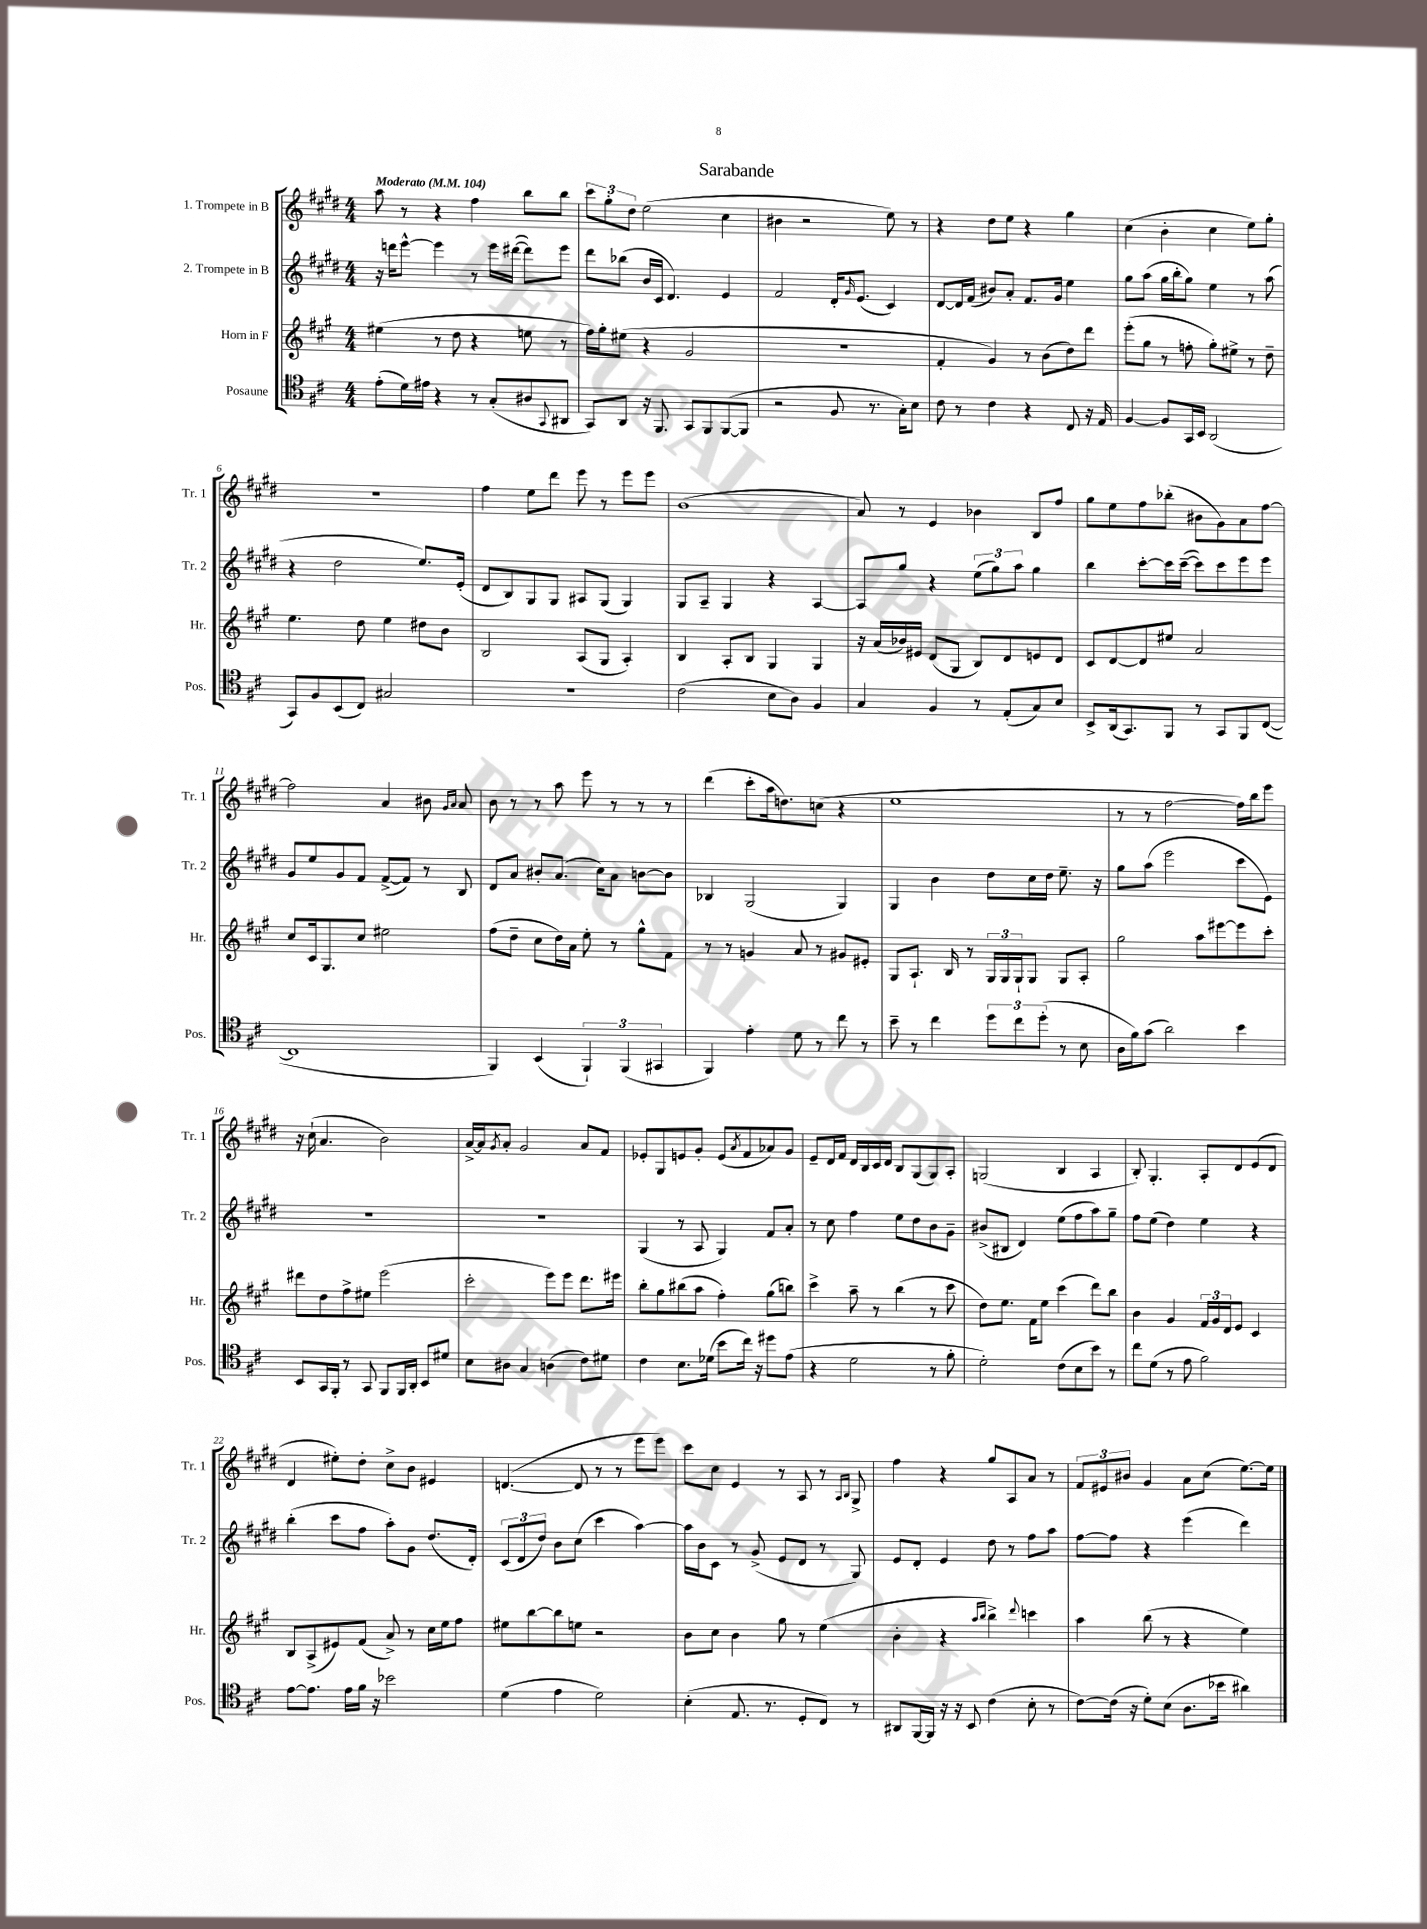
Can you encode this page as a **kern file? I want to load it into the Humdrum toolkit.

**kern	**kern	**kern	**kern
*part4	*part3	*part2	*part1
*staff4	*staff3	*staff2	*staff1
*I"Posaune	*I"Horn in F	*I"2. Trompete in B	*I"1. Trompete in B
*I'Pos.	*I'Hr.	*I'Tr. 2	*I'Tr. 1
*clefC4	*clefG2	*clefG2	*clefG2
*k[f#c#]	*k[f#c#g#]	*k[f#c#g#d#]	*k[f#c#g#d#]
*M4/4	*M4/4	*M4/4	*M4/4
*MM104	*MM104	*MM104	*MM104
=1	=1	=1	=1
!	!	!	!LO:TX:a:B:t=Moderato
(8e'\L	(4ee#X\	16r	8aa\
.	.	16dddn\KL	.
16d\L)	.	[8eee^^\J	8r
16e#X\JJ	.	.	.
4r	8r	4eee\]	4r
.	8dd\	.	.
8r	4r	8r	4ff#\
(8G'/L	.	16eee\LL	.
.	.	([16ddd#X\JJ	.
8A#X/	8een\	8ddd#\L])	8bb\L
8qqGG/	.	.	.
8AA#X/J	8r	8eee\J	8bb\J
=2	=2	=2	=2
8GG/L)	16ff#\LL)	8ddd#\L	12ccc#\L
.	16gg#'\J	.	.
.	.	.	12gg#'\
8AA/J	(8ee#X\J	(8bb-X\J	.
.	.	.	12dd#\J
16r	4r	16b/LL	(2ee\
8.FF#/	.	16c#/JJ	.
.	.	4.d#/)	.
8GG/L	2g#/	.	.
8FF#/	.	.	.
([8FF#/	.	4e/	4cc#\
8FF#/J]	.	.	.
=3	=3	=3	=3
2r	1r	2f#/	4b#X\
.	.	.	2r
8F#/	.	16d#'/KL	.
.	.	16qqg#/	.
.	.	(8.e/J	.
8.r	.	.	.
.	.	4c#/)	8ee\)
16G'\KL)	.	.	.
8B\J	.	.	8r
=4	=4	=4	=4
8c#\	4f#'/	[8d#/L	4r
8r	.	16d#/L]	.
.	.	(16f#/JJ	.
4c#\	4g#/)	8b#X/L)	8dd#\L
.	.	8a'/J	8ee\J
4r	8r	8.f#/L	4r
.	(8b\L	.	.
.	.	16g#/Jk	.
8C#/	8dd\)	4ee\	4gg#\
16r	8ddd\J	.	.
16E/	.	.	.
=5	=5	=5	=5
[4F#/	(8eee'\L	8gg#\L	(4cc#\
.	8gg#\J	(8aa\J	.
8F#/L]	8r	16gg#\LL	4b'\
.	.	16bb'\J	.
16GG/L	8ffn'\	8gg#\J)	.
16BB/JJ	.	.	.
(2AA/	8gg#'\L)	4ee\	4cc#\
.	8ee#X^\J	.	.
.	8r	8r	8ee\L)
.	8dd~\	(8aa\	8gg#'\J
!!LO:LB:g=z
=6	=6	=6	=6
8GG/L)	4.ee\	4r	1r
8F#/	.	.	.
(8BB/	.	2dd#\	.
8C#/J)	8dd\	.	.
2G#X/	4ee\	.	.
.	8dd#X\L	8.ee/L)	.
.	8b\J	.	.
.	.	(16e'/Jk	.
=7	=7	=7	=7
1r	2B/	8d#/L	4ff#\
.	.	8B/)	.
.	.	8G#/	8ee\L
.	.	8G#/J	8ddd#\J
.	(8A/L	8A#X/L	8eee\
.	8G#/J	(8G#/J	8r
.	4A'/)	4G#/)	8eee\L
.	.	.	8eee\J
=8	=8	=8	=8
(2c#\	4B/	8G#/L	(1b
.	.	8A~/J	.
.	8A'/L	4G#/	.
.	8B/J	.	.
8B\L	4G#/	4r	.
8A\J)	.	.	.
4F#/	4G#/	[4A/	.
=9	=9	=9	=9
4G/	16r	8A/L]	8a/)
.	(16a/LL	.	.
.	16b-X/)	8gg#/J	8r
.	16e#X/JJ	.	.
4F#/	(8d/L	4r	4e/
.	8G#/J	.	.
8r	8B/L)	(12ee\L	4b-X\
.	.	12gg#\)	.
(8E'/L	8d/	.	.
.	.	12aa\J	.
8G/)	8en/	4gg#\	8B/L
8B/J	8d/J	.	8ff#/J
=10	=10	=10	=10
8BB^/L	8c#/L	4bb\	8gg#\L
(16AA/k	[8d/	.	8ee\
8.GG/)	.	.	.
.	8d/]	[8ccc#'\L	8ff#\
8FF#/J	8ee#X/J	16ccc#\L]	(8bb-X'\J
.	.	([16ccc#~\JJ	.
8r	2a/	8ccc#\L])	8b#X\L
8GG/L	.	8ccc#\	8g#\)
8FF#/	.	8eee\	8a\
([8C#/J	.	8eee\J	[8ff#\J
!!LO:LB:g=z
=11	=11	=11	=11
1C#]	8cc#/L	8g#/L	2ff#\]
.	16c#/k	8ee/	.
.	8.G#/	.	.
.	.	8g#/	.
.	8cc#/J	8f#/J	.
.	2ee#X\	([8f#^/L	4a/
.	.	8f#/J])	.
.	.	8r	8b#X\
.	.	.	16qqg#/LL
.	.	.	16qqa/JJ
.	.	8B/	8a/
=12	=12	=12	=12
4FF#/)	(8ff#\L	8d#/L	8b\
.	8dd~\J	8a/J	8r
(4BB/	8cc#\L	8b#X'/L	8r
.	16dd\L)	(8.a/J	8aa\
.	16a\JJ	.	.
6FF#`/)	8ee'\	.	8eee\
.	.	16cc#\KL)	.
.	8r	8a\J	8r
(6FF#/	.	.	.
.	8gg#^^\L	[8bn\L	8r
6GG#X/	.	.	.
.	8f#\J	8b\J]	8r
=13	=13	=13	=13
4FF#/)	8r	4B-X/	(4ddd#\
.	8r	.	.
4e'\	4gn/	(2G#/	8ccc#'\L
.	.	.	16aa\k
.	.	.	8.ddn\)
8d\	8a/	.	.
8r	8r	.	(8ccn\J
8cc#\	8g#X/L	4G#/)	4r
8r	8e#X'/J	.	.
=14	=14	=14	=14
8b~\	8G#/L	4G#/	1ee
8r	8.A`/J	.	.
4cc#\	.	4b\	.
.	16B/	.	.
.	8r	.	.
12dd\L	24G#/LL	8dd#\L	.
.	24G#/	.	.
12cc#\	24G#`/J	.	.
.	8G#/J	16cc#\L	.
(12dd'\J	.	.	.
.	.	16dd#\JJ	.
8r	8G#/L	8.ee~\	.
8B\	8A'/J	.	.
.	.	16r	.
=15	=15	=15	=15
16A\LL	2gg#\	8gg#\L	8r
16f#\J)	.	.	.
(8g\J	.	(8aa\J	8r
2a\)	.	2eee\	[2ff#\
.	8aa\L	.	.
.	[8eee#X\	.	.
4b\	8eee#\]	8ccc#\L	16ff#\LL])
.	.	.	16bb\J
.	8ccc#'\J	8e\J)	8eee\J
!!LO:LB:g=z
=16	=16	=16	=16
8BB/L	8ddd#X\L	1r	16r
.	.	.	(16cc#`\
16GG/L	8dd\	.	4.a/
16FF#'/JJ	.	.	.
8r	8ff#^\	.	.
8GG/	8ee#X\J	.	.
8FF#/L	(2eee\	.	2b\)
16FF#/L	.	.	.
16AA'/JJ	.	.	.
8BB/L	.	.	.
8d#X/J	.	.	.
=17	=17	=17	=17
8B\L	2ccc#'\	1r	[16a^/LL
.	.	.	16a/J]
.	.	.	8qg#/
8A#X\J	.	.	8a'/J
4G/	.	.	2g#/
(4An\	8eee\L)	.	.
.	8eee\J	.	.
8c#\L)	8.ddd\L	.	8a/L
8d#X\J	.	.	8f#/J
.	16eee#X\Jk	.	.
=18	=18	=18	=18
4c#\	8bb'\L	(4G#/	8e-X'/L
.	8gg#\	.	8G#/
8.B\L	(8bb#X\	8r	8en/
.	8aa\J	8A/	8g#'/J
(16d-X\Jk	.	.	.
8b\L	4ff#'\)	4G#/)	(8e/L
.	.	.	8qa/
16cc#\Jk)	.	.	8f#/
16r	.	.	.
8dd#X\L	(8gg#\L	8f#/L	8a-X/)
(8e\J	8bbn\J)	8a'/J	8g#/J
=19	=19	=19	=19
4r	4ccc#^\	8r	8e~/L
.	.	8cc#\	16d#/L
.	.	.	16f#/JJ
2d\	8aa~\	4ff#\	16d#/LL
.	.	.	16B/
.	8r	.	16c#/
.	.	.	16d#/JJ
.	(4bb\	8ee\L	8B/L
.	.	8dd#\	(8G#/
8r	8r	8b\	8G#/)
8f#'\	8ccc#\	8g#~\J	8A'/J
=20	=20	=20	=20
2d'\)	8dd\L)	(8b#X^/L	(2Gn/
.	8.ee\J	8B#X/J	.
.	.	4d#/)	.
.	16f#\KL	.	.
.	8ee\J	.	.
(8c#\L	(4ccc#\	(8ee\L	4B/
8B\	.	8ff#\	.
8b\J)	8ddd\L)	8aa\)	4A/
8r	8bb\J	8gg#~\J	.
=21	=21	=21	=21
8cc#\L	4b\	8ff#\L	8B'/)
(8d\J	.	(8ee\J	4.G#'/
8r	4g#/	4dd#\)	.
8e\	.	.	.
2f#\)	24f#/LL	4ee\	8A'/L
.	24g#/	.	.
.	24d/J	.	.
.	8e/J	.	8d#/
.	4c#/	4r	(8e/
.	.	.	8d#/J
!!LO:LB:g=z
=22	=22	=22	=22
[8e\L	8B/L	(4bb'\	4d#/
8.e\J]	(8A^/	.	.
.	8e#X/)	8ccc#\L	8ee#X'\L)
16e\LL	.	.	.
16f#\JJ	(8f#/J	8ff#\J	8dd#'\J
16r	.	.	.
2b-X\	8a^/)	8aa'\L)	8cc#^\L
.	8r	8g#\J	8b\J
.	16cc#\LL	(8.dd#/L	4e#X/
.	16ee\J	.	.
.	8ff#\J	.	.
.	.	16d#'/Jk)	.
=23	=23	=23	=23
(4d\	8ee#X\L	(12c#/L	([4.dn/
.	.	12d#/	.
.	[8bb\	.	.
.	.	12dd#/J)	.
4e\	8bb\]	8b\L	.
.	8een\J	(8cc#\J	8d/]
2d\)	2r	4ccc#\	8r
.	.	.	8r
.	.	[4aa\)	8eee\L
.	.	.	8eee\J)
=24	=24	=24	=24
(4B'\	8b\L	16aa\LL]	8ccc#\L
.	.	16b\J	.
.	8cc#\J	8c#\J	8cc#\J
8.E/	4b\	8r	4e/
.	.	(8g#^/	.
8.r	.	.	.
.	8gg#\	8e/L	8r
8D'/L	8r	8d#/J	8A/
8C#/J)	(4ee\	8r	8r
.	.	.	16qqA/LL
.	.	.	16qqB/JJ
8r	.	8G#/)	8G#^/
=25	=25	=25	=25
8AA#X/L	4b'\	8e/L	4ff#\
[16FF#/L	.	8d#'/J	.
16FF#/JJ]	.	.	.
16r	4r	4e/	4r
16r	.	.	.
8BB/	.	.	.
.	16qqaa/LL	.	.
.	16qqbb/JJ	.	.
(4c#\	4bb^\)	8dd#\	8gg#/L
.	.	8r	8A/
.	8qqddd/	.	.
8B'\	4cccn\	8ff#\L	8a/J
8r	.	8aa\J	8r
=26	=26	=26	=26
[8c#\L)	4aa\	[8ff#\L	12f#/L
.	.	.	12e#X/
(16c#\Jk]	.	8ff#\J]	.
.	.	.	12b#X/J
16r	.	.	.
8d'\L)	(8bb\	4r	4g#/
(8B\J	8r	.	.
8.A\L	4r	(4eee\	8a\L
.	.	.	(8cc#\J
16b-X\Jk	.	.	.
4a#X\)	4ee\)	4ddd#\)	[8.ee\L)
.	.	.	16ee\Jk]
==	==	==	==
*-	*-	*-	*-
